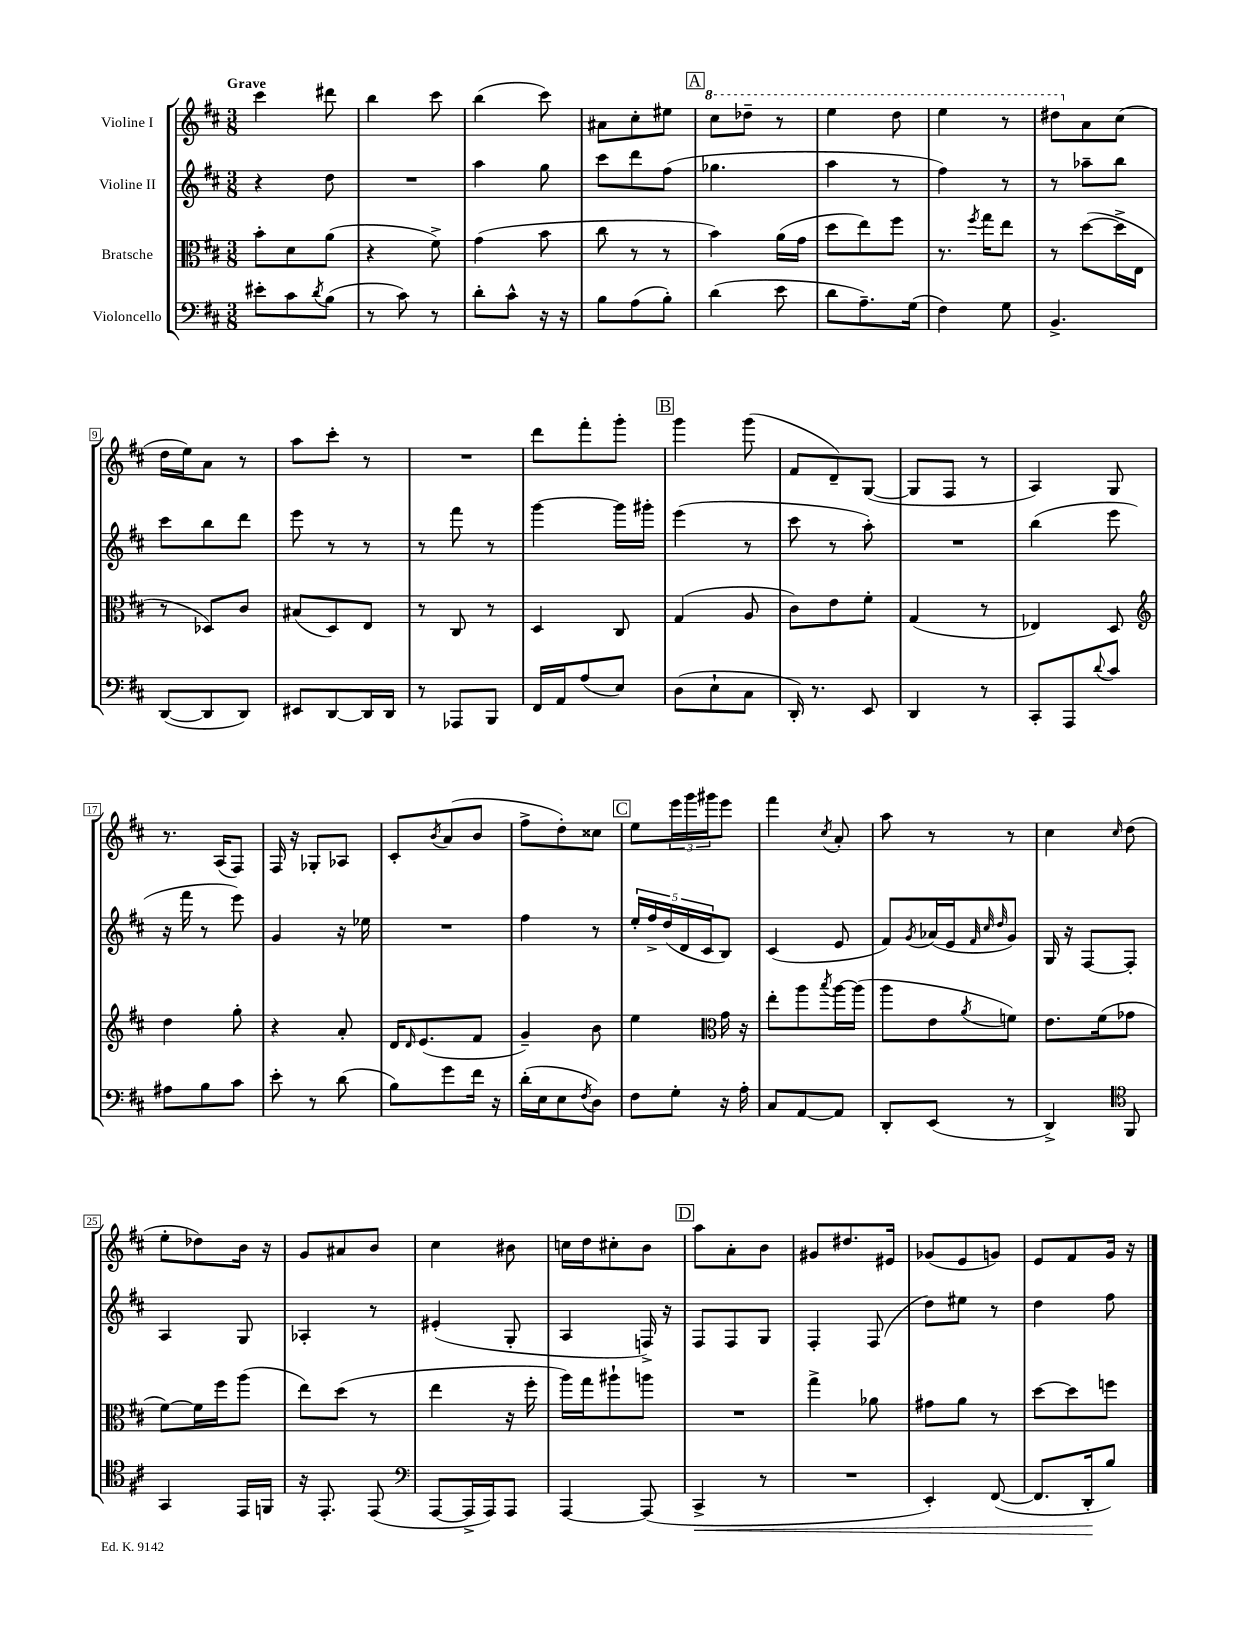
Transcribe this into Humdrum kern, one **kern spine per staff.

**kern	**dynam	**kern	**kern	**kern
*part4	*part4	*part3	*part2	*part1
*staff4	*staff4	*staff3	*staff2	*staff1
*I"Violoncello	*	*I"Bratsche	*I"Violine II	*I"Violine I
*clefF4	*	*clefC3	*clefG2	*clefG2
*k[f#c#]	*	*k[f#c#]	*k[f#c#]	*k[f#c#]
*M3/8	*	*M3/8	*M3/8	*M3/8
=1	=1	=1	=1	=1
!	!	!	!	!LO:TX:a:B:t=Grave
8e#X'\L	.	8b'\L	4r	4ccc#\
8c#\	.	8d\	.	.
8qd/	.	.	.	.
(8B\J	.	(8a\J	8dd\	8ddd#X\
=2	=2	=2	=2	=2
8r	.	4r	4.r	4bb\
8c#\)	.	.	.	.
8r	.	8f#^\)	.	8ccc#\
=3	=3	=3	=3	=3
8d'\L	.	(4g\	4aa\	(4bb\
8c#^^\J	.	.	.	.
16r	.	8b\	8gg\	8ccc#\)
16r	.	.	.	.
=4	=4	=4	=4	=4
8B\L	.	8cc#\	8ccc#\L	8a#X\L
(8A\	.	8r	8ddd\	8cc#'\
8B'\J)	.	8r	(8ff#\J	8ee#X\J
!!LO:REH:place=s1:t=A
=5	=5	=5	=5	=5
*	*	*	*	*8va
(4d\	.	4b\)	4.gg-X\	8ccc#\L
.	.	.	.	8ddd-X~\J
8e\	.	(16a\LL	.	8r
.	.	16g\JJ	.	.
=6	=6	=6	=6	=6
8d\L	.	8dd\L	4aa\	4eee\
8.A~\)	.	8ee\)	.	.
.	.	8ff#\J	8r	8ddd\
(16G\Jk	.	.	.	.
=7	=7	=7	=7	=7
4F#\)	.	8.r	4ff#\)	4eee\
.	.	8qff#/	.	.
.	.	16gg\KL	.	.
8G\	.	8ee\J	8r	8r
=8	=8	=8	=8	=8
4.BB^/	.	8r	8r	8ddd#X\L
*	*	*	*	*X8va
.	.	([8dd\L	8aa-X~\L	8a\
.	.	16dd^\L]	8bb\J	(8cc#\J
.	.	16E\JJ	.	.
!!LO:LB:g=z
=9	=9	=9	=9	=9
([8DD/L	.	8r	8ccc#\L	16dd\LL
.	.	.	.	16ee\J)
8DD/]	.	8D-X/L)	8bb\	8a\J
8DD/J)	.	8c#/J	8ddd\J	8r
=10	=10	=10	=10	=10
8EE#X/L	.	(8B#X/L	8eee\	8aa\L
[8DD/	.	8D/)	8r	8ccc#'\J
16DD/L]	.	8E/J	8r	8r
16DD/JJ	.	.	.	.
=11	=11	=11	=11	=11
8r	.	8r	8r	4.r
8AAA-X/L	.	8C#/	8fff#\	.
8BBB/J	.	8r	8r	.
=12	=12	=12	=12	=12
16FF#/LL	.	4D/	[4ggg\	8ddd\L
16AA/J	.	.	.	.
(8A/	.	.	.	8fff#'\
8E/J)	.	8C#/	16ggg\LL]	8ggg'\J
.	.	.	16ggg#X'\JJ	.
!!LO:REH:place=s1:t=B
=13	=13	=13	=13	=13
(8D\L	.	(4G/	(4eee\	4ggg\
8E`\	.	.	.	.
8C#\J	.	8A/	8r	(8ggg\
=14	=14	=14	=14	=14
16DD'/)	.	8c#\L)	8ccc#\	8f#/L
8.r	.	.	.	.
.	.	8e\	8r	8d~/)
8EE/	.	8f#'\J	8aa'\)	([8G/J
=15	=15	=15	=15	=15
4DD/	.	(4G/	4.r	8G/L]
.	.	.	.	8F#/J
8r	.	8r	.	8r
=16	=16	=16	=16	=16
8CC#'/L	.	4E-X/)	(4bb\	4A/)
8AAA/	.	.	.	.
8qqd/	.	.	.	.
8c#/J	.	8D/	8eee\	8G/
!!LO:LB:g=z
=17	=17	=17	=17	=17
*	*	*clefG2	*	*
8A#X\L	.	4dd\	16r	8.r
.	.	.	16fff#\	.
8B\	.	.	8r	.
.	.	.	.	(16A/KL
8c#\J	.	8gg'\	8eee\)	8F#/J)
=18	=18	=18	=18	=18
8e'\	.	4r	4g/	16F#/
.	.	.	.	16r
8r	.	.	.	8G-X'/L
(8d\	.	8a'/	16r	8A-X/J
.	.	.	16ee-X\	.
=19	=19	=19	=19	=19
8B\L)	.	16d/KL	4.r	8c#'/L
.	.	16qqd/	.	.
.	.	(8.e/	.	.
.	.	.	.	8qb/
8g\	.	.	.	(8a/
16f#\Jk	.	8f#/J	.	8b/J
16r	.	.	.	.
=20	=20	=20	=20	=20
(16d'\LL	.	4g~/)	4ff#\	8ff#^\L
16E\J	.	.	.	.
8E\	.	.	.	8dd'\)
8qF#/	.	.	.	.
8D\J)	.	8b\	8r	8cc##X\J
!!LO:REH:place=s1:t=C
=21	=21	=21	=21	=21
8F#\L	.	4ee\	20ee'/LL	8ee\L
.	.	.	20ff#^/	.
.	.	.	(20dd/	.
8G'\J	.	.	.	24eee\L
.	.	.	20d/	.
.	.	.	.	24ggg\
.	.	.	20c#/J	.
.	.	.	.	24ggg#X\J
*	*	*clefC3	*	*
16r	.	16g\	8B/J)	8eee\J
16A'\	.	16r	.	.
=22	=22	=22	=22	=22
8C#/L	.	8ee'\L	(4c#/	4fff#\
[8AA/	.	8aa\	.	.
.	.	8qbb/	.	8qcc#/
8AA/J]	.	[16aa\L	8e/	8a'/
.	.	(16aa\JJ]	.	.
=23	=23	=23	=23	=23
8DD'/L	.	8aa\L	8f#/L)	8aa\
.	.	.	8qg/	.
(8EE/J	.	8e\	(16a-X/L	8r
.	.	.	16e/J	.
.	.	.	32qqf#/	.
.	.	.	32qqcc#/	.
.	.	8qa/	32qqdd/	.
8r	.	8fn\J)	8g/J)	8r
=24	=24	=24	=24	=24
4DD^/)	.	8.e\L	16G/	4cc#\
.	.	.	16r	.
.	.	.	[8F#/L	.
.	.	(16f#\k	.	.
*clefC4	*	*	*	*
.	.	.	.	16qqcc#/
8FF#/	.	8g-X\J	8F#'/J]	(8dd\
!!LO:LB:g=z
=25	=25	=25	=25	=25
4GG/	.	[8f#\L)	4A/	8ee'\L
.	.	16f#\L]	.	8dd-X\)
.	.	16ff#\J	.	.
16EE/LL	.	(8aa\J	8G/	16b\Jk
16FFn/JJ	.	.	.	16r
=26	=26	=26	=26	=26
16r	.	8ee\L)	4A-X'/	8g/L
8.EE'/	.	.	.	.
.	.	(8dd\J	.	8a#X/
(8EE/	.	8r	8r	8b/J
=27	=27	=27	=27	=27
*clefF4	*	*	*	*
[8AAA/L	.	4ee\	(4e#X'/	4cc#\
16AAA^/L]	.	.	.	.
16AAA/J)	.	.	.	.
8AAA/J	.	16r	8G'/	8b#X\
.	.	16ff#'\	.	.
=28	=28	=28	=28	=28
[4AAA/	.	16aa\LL)	4A/	16ccn\LL
.	.	16gg\J	.	16dd\J
.	.	8aa#X`\	.	8cc#X'\
(8AAA/]	.	8aan\J	16Fn^/)	8b\J
.	.	.	16r	.
!!LO:REH:place=s1:t=D
=29	=29	=29	=29	=29
!	!LO:HP:b	!	!	!
4CC#^/	<	4.r	8F#/L	8aa\L
.	.	.	8F#/	8a'\
8r	.	.	8G/J	8b\J
=30	=30	=30	=30	=30
4.r	.	4gg^\	4F#'/	8g#X/L
.	.	.	.	8.dd#X/
.	.	8a-X\	(8F#/	.
.	.	.	.	16e#X/Jk
=31	=31	=31	=31	=31
4EE'/)	.	8g#X\L	8dd\L)	(8g-X/L
.	.	8a\J	8ee#X\J	8e/
([8FF#/	.	8r	8r	8gn/J)
=32	=32	=32	=32	=32
8.FF#/L]	.	[8dd\L	4dd\	8e/L
.	.	8dd\]	.	8f#/
16DD'/k	.	.	.	.
8B/J)	[	8ffn\J	8ff#\	16g/Jk
.	.	.	.	16r
==	==	==	==	==
*-	*-	*-	*-	*-
